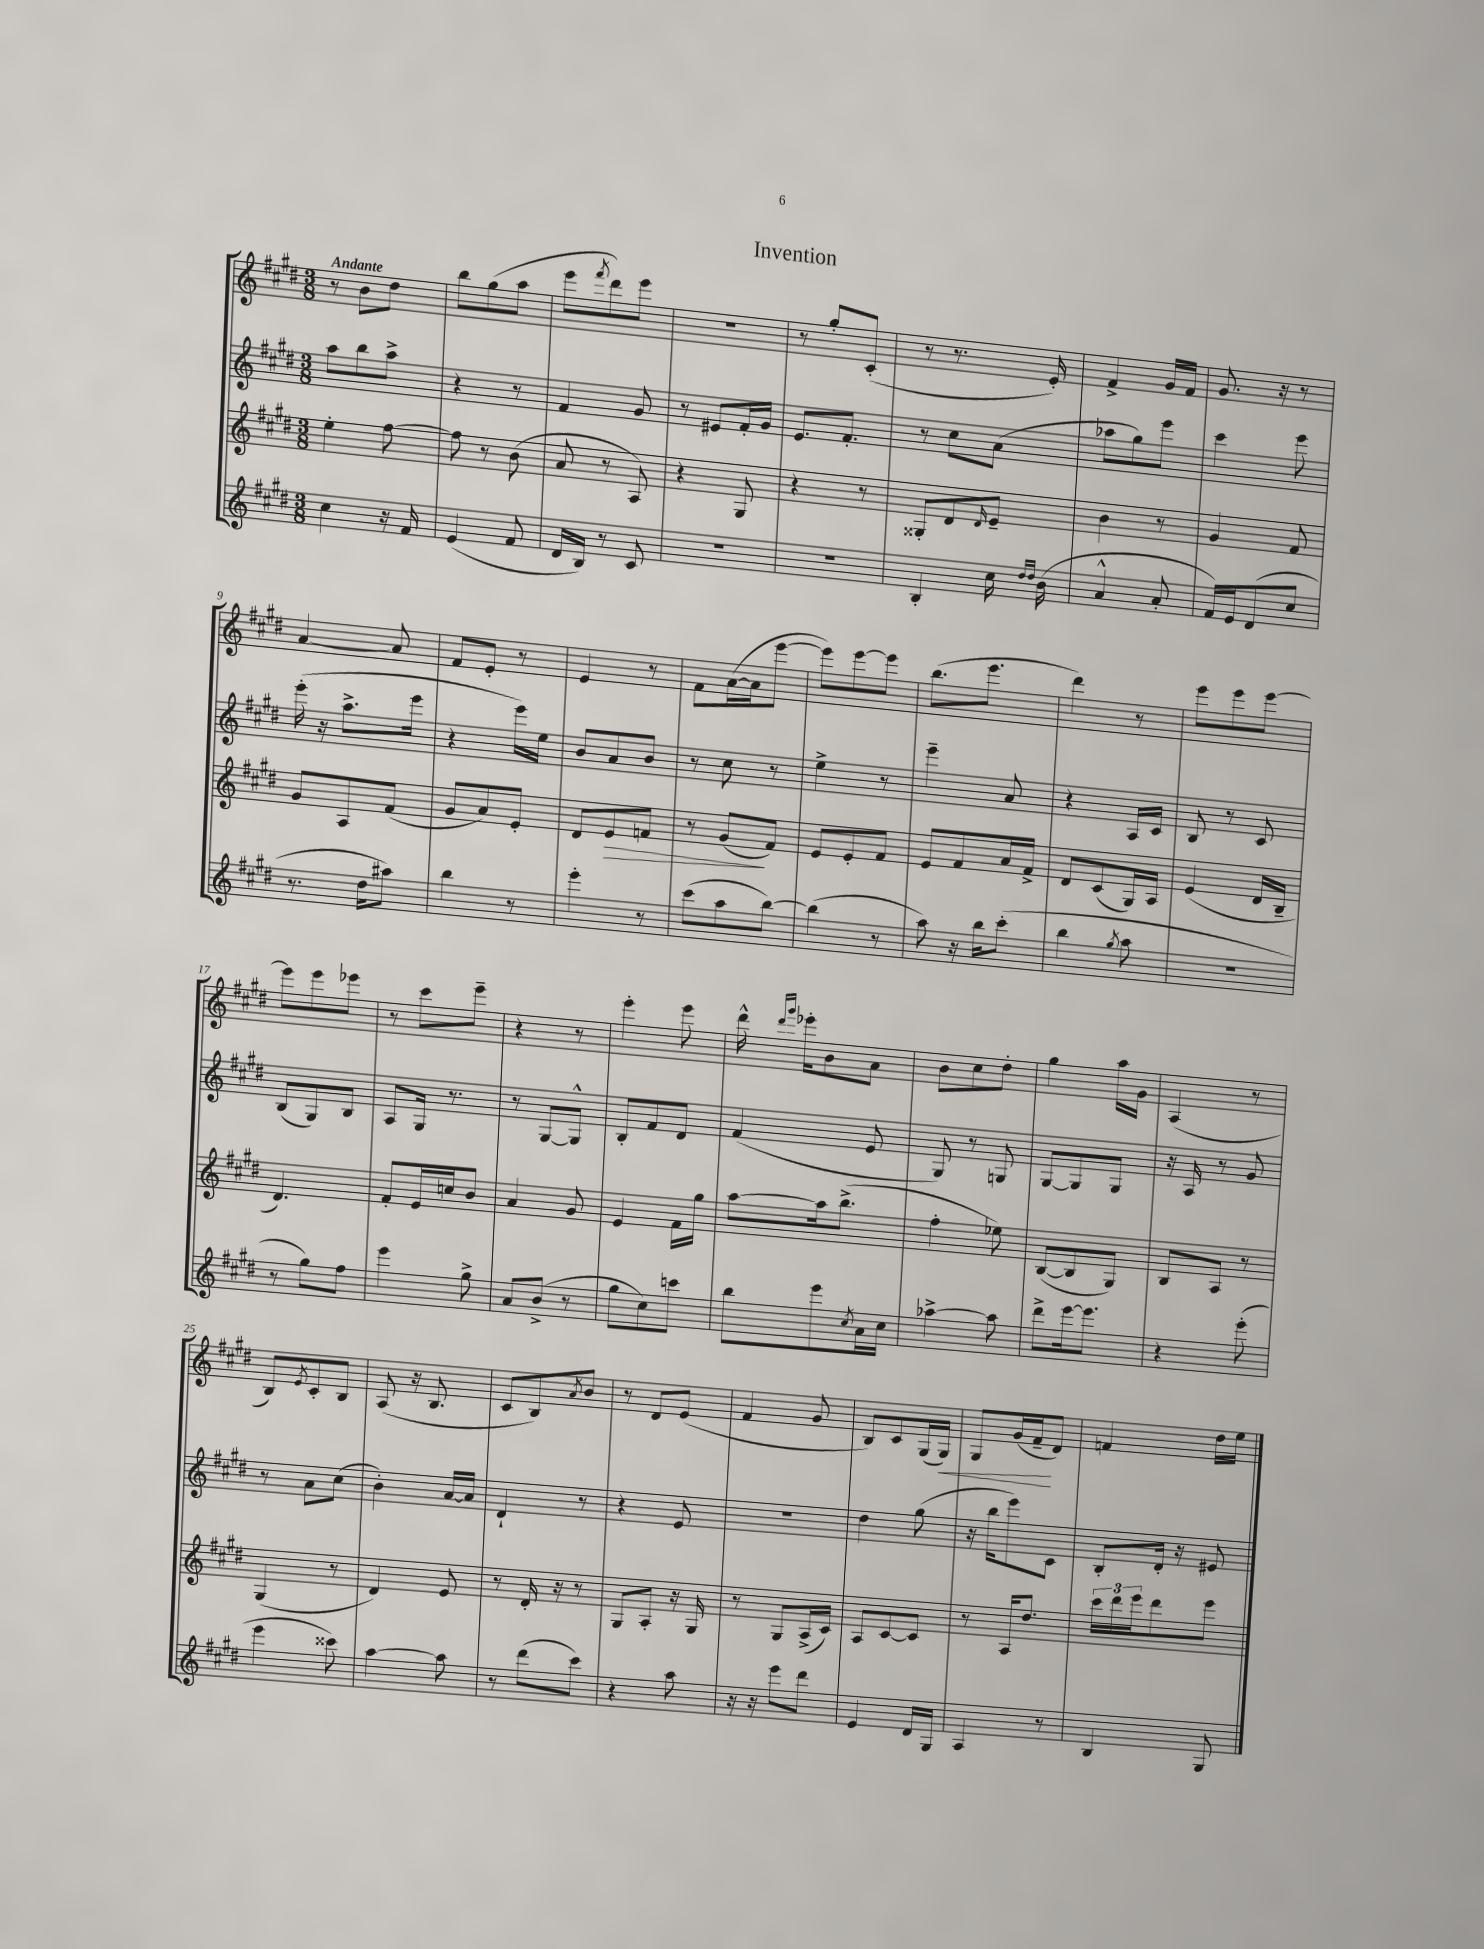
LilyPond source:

\header { title = "Invention" }
<<
\new StaffGroup <<
\new Staff = "s0" {
    \clef treble \key e \major \numericTimeSignature \time 3/8 \tempo "Andante"
    r8 b'8 dis''8 |
    b''8 gis''8( a''8 |
    e'''8 \acciaccatura { fis'''8 } dis'''8) e'''8 |
    R4. |
    r8 gis''8-. cis'8-.( |
    r8 r8. e'16-.) |
    fis'4-> gis'16 fis'16 |
    gis'8. r16 r8 |
    a'4~ a'8 |
    fis'8 e'8-. r8 |
    e'4 r8 |
    fis'8 a'16~( a'16 e'''8~ |
    e'''8) e'''8~ e'''8 |
    b''8.( e'''8. |
    dis'''4) r8 |
    e'''8 e'''8 e'''8~ |
    e'''8 e'''8 ees'''8 |
    r8 cis'''8 e'''8-- |
    r4 r8 |
    e'''4-. e'''8 |
    dis'''16-^ \grace { dis'''16 gis'''16 } ees'''16-. b'8 a'8 |
    b'8 cis''8 dis''8-. |
    gis''4 a''16 gis'16 |
    a4( r8 |
    b8) \acciaccatura { e'8 } cis'8-. b8 |
    a8( r16 b8. |
    cis'8 b8) \acciaccatura { a'8 } b'8 |
    r8 dis'8 e'8( |
    fis'4 gis'8 |
    b8) cis'8 gis16( gis16\<) |
    gis8 gis'16( fis'16--\! dis'8) |
    f'4 dis''16 e''16 \bar "|." |
}
\new Staff = "s1" {
    \clef treble \key e \major \numericTimeSignature \time 3/8
    a''8 b''8 a''8-> |
    r4 r8 |
    fis'4 gis'8 |
    r8 eis'8 fis'16-. gis'16 |
    e'8. fis'8.-. |
    r8 cis''8 a'8( |
    aes''8 gis''8) e'''8 |
    cis'''4 e'''8 |
    e'''16-.( r16 a''8.-> e'''16 |
    r4 e'''16) e''16 |
    b'8 a'8 b'8 |
    r8 cis''8 r8 |
    e''4-> r8 |
    e'''4-- a'8 |
    r4 a16 cis'16 |
    b8 r8 cis'8 |
    b8( gis8) b8 |
    a8 gis16 r8. |
    r8 gis8~ gis8-^ |
    b8-. fis'8 dis'8 |
    fis'4( e'8 |
    gis8) r8 g8 |
    gis8~ gis8 gis8 |
    r16 a16 r8 gis'8 |
    r8 a'8 cis''8( |
    b'4-.) a'16~ a'16 |
    dis'4-! r8 |
    r4 e'8 |
    R4. |
    dis''4 gis''8( |
    r16 b''16 e'''8) cis'8 |
    b8-. dis'16-. r16 eis'8 \bar "|." |
}
\new Staff = "s2" {
    \clef treble \key e \major \numericTimeSignature \time 3/8
    e''4-. fis''8~ |
    fis''8 r8 b'8( |
    a'8 r8 a8) |
    r4 gis8 |
    r4 r8 |
    gisis8-. dis'8 \grace { dis'16 } e'8-- |
    b'4 r8 |
    gis'4 fis'8 |
    gis'8 a8 fis'8( |
    gis'8 a'8) e'8-. |
    dis'8 e'8\> f'8 |
    r8 gis'8\!( fis'8) |
    e'8 e'8-. fis'8 |
    e'8 fis'8 a'16 fis'16-> |
    dis'8 cis'8( gis16) a16 |
    e'4( dis'16 b16-- |
    dis'4.) |
    fis'8-. e'16 c''16 b'8 |
    a'4 gis'8 |
    e'4 fis'16 gis''16 |
    a''8~ a''16 b''8.->( |
    fis''4-. ees''8) |
    b8~( b8 gis8) |
    b8 a8 r8 |
    gis4( r8 |
    dis'4) e'8 |
    r8 dis'16-. r16 r8 |
    gis8 a8-. r16 gis16 |
    r8 gis8 a16->( cis'16) |
    a8 cis'8~ cis'8 |
    r8 a16 dis''8. |
    \tuplet 3/2 { cis'''16 dis'''16 e'''16 } dis'''8 e'''8 \bar "|." |
}
\new Staff = "s3" {
    \clef treble \key e \major \numericTimeSignature \time 3/8
    cis''4 r16 fis'16 |
    e'4( fis'8 |
    dis'16 b16) r8 cis'8 |
    R4. |
    R4. |
    b4-. cis''16 \grace { dis''16 dis''16 } b'16( |
    a'4-^ a'8-. |
    fis'16) e'16 dis'8( cis''8 |
    r8. dis''16 ais''8) |
    b''4 r8 |
    e'''4-. r8 |
    cis'''8( a''8 b''8~) |
    b''4( r8 |
    a''8) r16 b''16 cis'''8-.( |
    b''4 \acciaccatura { gis''8 } a''8 |
    R4. |
    r8 gis''8) fis''8 |
    e'''4 gis''8-> |
    a'8 b'8->( r8 |
    gis''8 cis''8) c'''8 |
    b''8 e'''8 \acciaccatura { cis''8 } a'16 cis''16 |
    aes''4~-> aes''8 |
    dis'''8-> e'''16~ e'''8. |
    r4 e'''8-.( |
    e'''4 cisis'''8) |
    a''4~ a''8 |
    r8 dis'''8( cis'''8) |
    r4 a''8 |
    r16 r16 e'''8 dis'''8 |
    e'4 dis'16 gis16 |
    a4 r8 |
    b4 gis8 \bar "|." |
}
>>
>>
